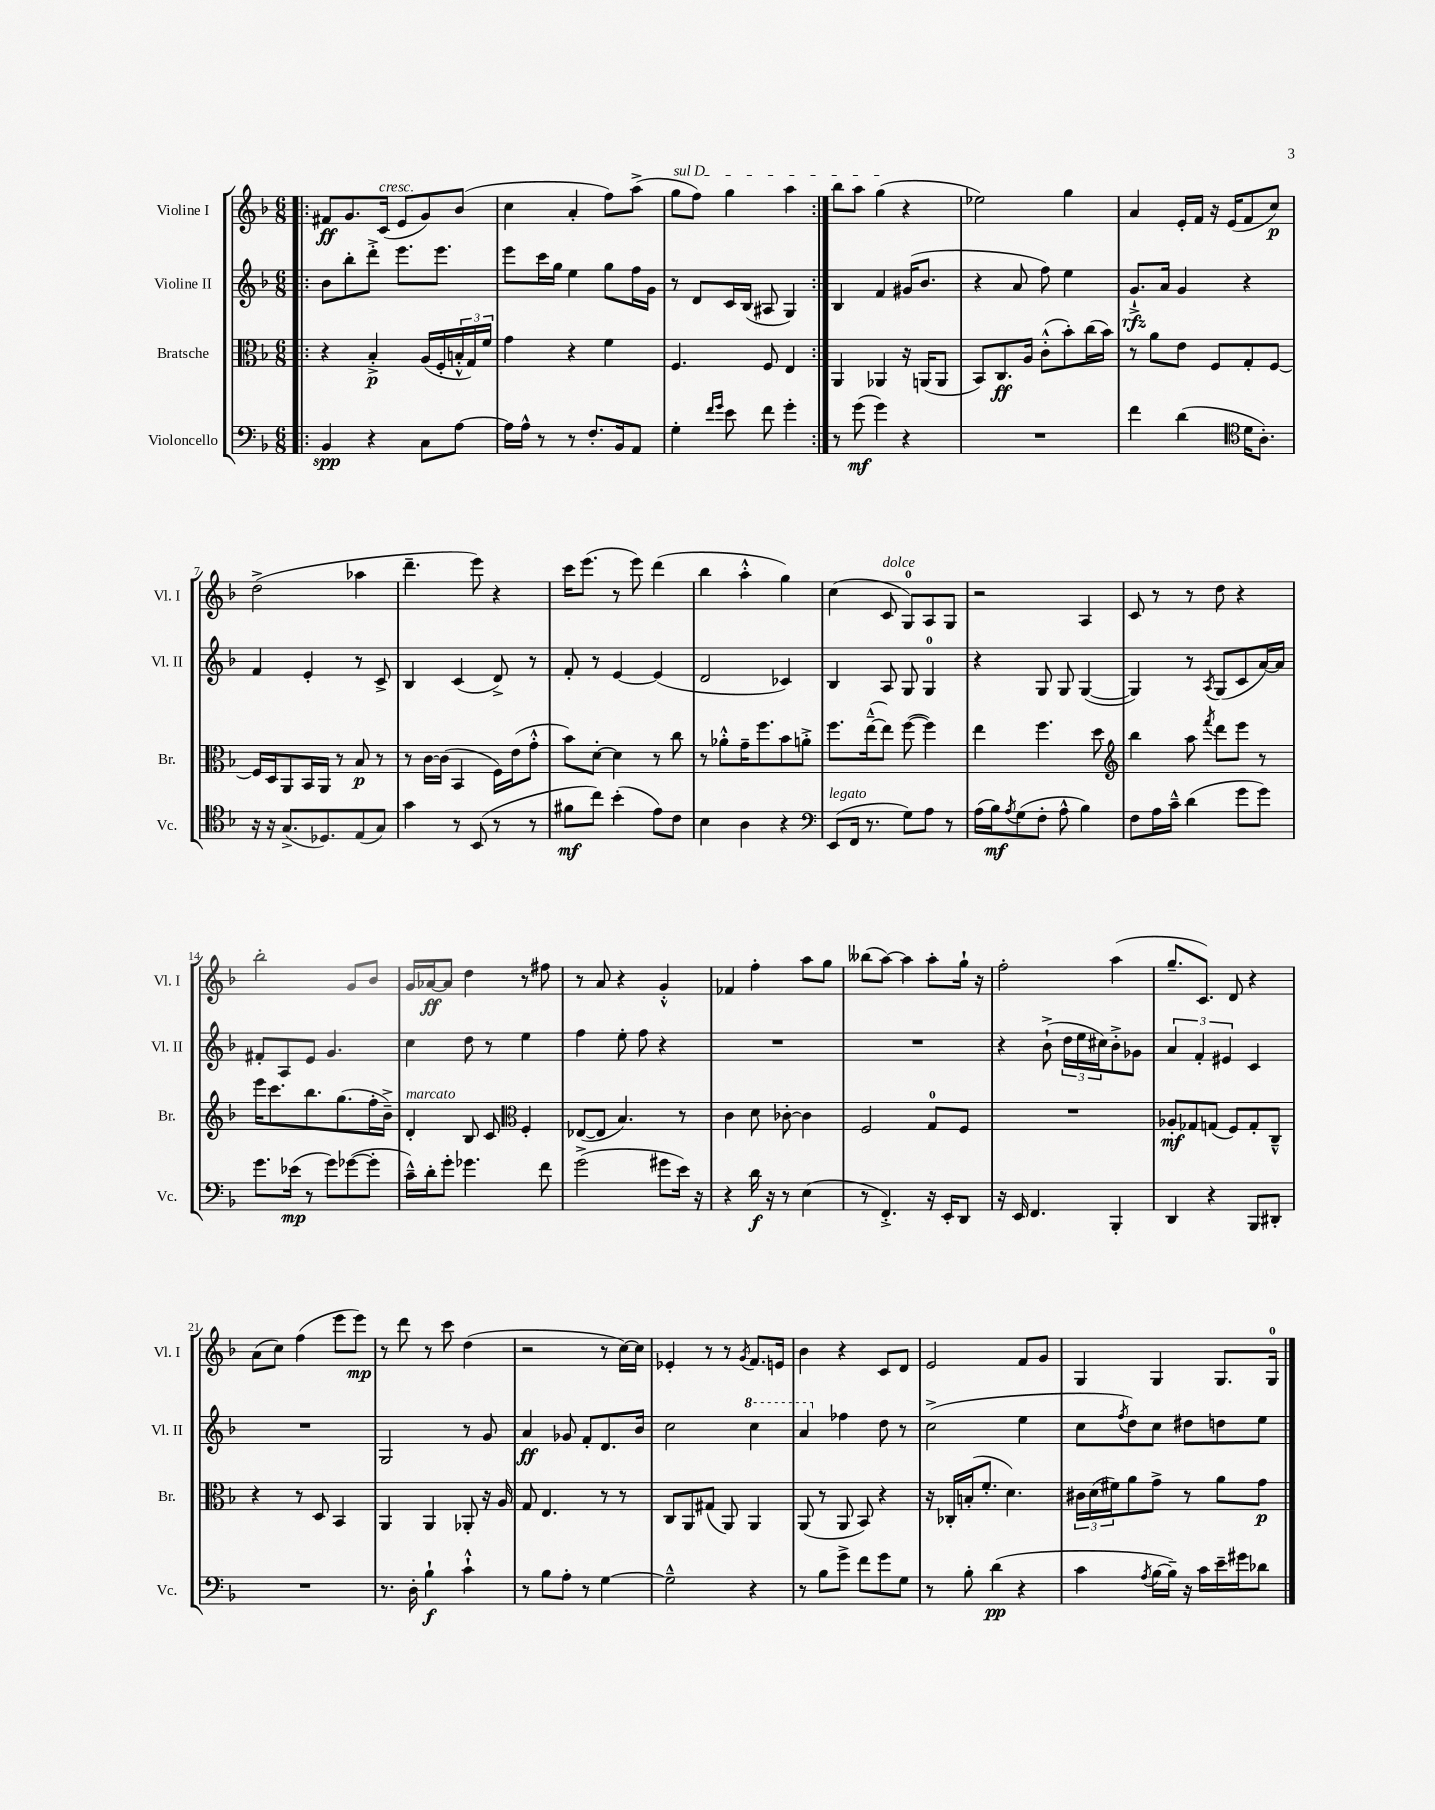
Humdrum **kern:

**kern	**dynam	**kern	**dynam	**kern	**dynam	**kern	**dynam
*part4	*part4	*part3	*part3	*part2	*part2	*part1	*part1
*staff4	*staff4	*staff3	*staff3	*staff2	*staff2	*staff1	*staff1
*I"Violoncello	*	*I"Bratsche	*	*I"Violine II	*	*I"Violine I	*
*I'Vc.	*	*I'Br.	*	*I'Vl. II	*	*I'Vl. I	*
*clefF4	*	*clefC3	*	*clefG2	*	*clefG2	*
*k[b-]	*	*k[b-]	*	*k[b-]	*	*k[b-]	*
*M6/8	*	*M6/8	*	*M6/8	*	*M6/8	*
=1!|:	=1!|:	=1!|:	=1!|:	=1!|:	=1!|:	=1!|:	=1!|:
4BB-/	spp	4r	.	8b-\L	.	8f#X/L	ff
.	.	.	.	8bb-'\	.	8.g/	.
4r	.	4B-'^/	p	8ddd'^\J	.	.	.
!	!	!	!	!	!	!LO:TX:a:i:t=cresc.	!
.	.	.	.	.	.	(16c/Jk	.
.	.	.	.	8.eee\L	.	8e/L	.
8C\L	.	(16A/LL	.	.	.	8g/)	.
.	.	16F'/	.	8.eee\J	.	.	.
[8A\J	.	24Bn'^^/	.	.	.	(8b-/J	.
.	.	24G/)	.	.	.	.	.
.	.	24f/JJ	.	.	.	.	.
=2	=2	=2	=2	=2	=2	=2	=2
16A\LL]	.	4g\	.	8eee\L	.	4cc\	.
16A^^\JJ	.	.	.	.	.	.	.
8r	.	.	.	16ccc\L	.	.	.
.	.	.	.	16gg\JJ	.	.	.
8r	.	4r	.	4ee\	.	4a'/	.
8.F'/L	.	.	.	.	.	.	.
.	.	4f\	.	8gg\L	.	8ff\L)	.
16BB-/k	.	.	.	.	.	.	.
8AA/J	.	.	.	16ff\L	.	(8aa^\J	.
.	.	.	.	16g\JJ	.	.	.
=3	=3	=3	=3	=3	=3	=3	=3
!	!	!	!	!	!	!LO:TX:a:i:t=sul D	!
4G'\	.	4.F/	.	8r	.	8gg\L	.
.	.	.	.	8d/L	.	8ff\J)	.
16qqf/LL	.	.	.	.	.	.	.
16qqg/JJ	.	.	.	.	.	.	.
8e\	.	.	.	16c/L	.	4gg\	.
.	.	.	.	(16B-/JJ	.	.	.
8f\	.	8F/	.	8A#X/	.	.	.
4g'\	.	4E/	.	4G/)	.	4aa\	.
=4:|!	=4:|!	=4:|!	=4:|!	=4:|!	=4:|!	=4:|!	=4:|!
8r	.	4AA/	.	4B-/	.	8bb-\L	.
(8g\	mf	.	.	.	.	8aa\J	.
4g\)	.	4AA-X/	.	4f/	.	(4gg\	.
4r	.	16r	.	(16g#X/KL	.	4r	.
.	.	(16AAn/KL	.	8.b-/J	.	.	.
.	.	8AA/J	.	.	.	.	.
=5	=5	=5	=5	=5	=5	=5	=5
2.r	.	8BB-/L)	.	4r	.	2ee-X\)	.
.	.	8.C/	ff	.	.	.	.
.	.	.	.	8a/	.	.	.
.	.	16A/Jk	.	.	.	.	.
.	.	(8c'^^\L	.	8ff\)	.	.	.
.	.	8b-'\)	.	4ee\	.	4gg\	.
.	.	(16cc\L	.	.	.	.	.
.	.	16b-\JJ)	.	.	.	.	.
=6	=6	=6	=6	=6	=6	=6	=6
4f\	.	8r	.	8.g`^/L	rfz	4a/	.
.	.	8a\L	.	.	.	.	.
.	.	.	.	16a/Jk	.	.	.
(4d\	.	8e\J	.	4g/	.	16e'/LL	.
.	.	.	.	.	.	16f/JJ	.
.	.	8F/L	.	.	.	16r	.
.	.	.	.	.	.	(16e/KL	.
*clefC4	*	*	*	*	*	*	*
16d\KL	.	8G'/	.	4r	.	8f/	.
8.A'\J)	.	.	.	.	.	.	.
.	.	[8F/J	.	.	.	8cc/J)	p
!!LO:LB:g=z
=7	=7	=7	=7	=7	=7	=7	=7
16r	.	16F/LL]	.	4f/	.	(2dd^\	.
16r	.	16D/J	.	.	.	.	.
(8.G^/L	.	8AA/	.	.	.	.	.
.	.	16BB-/L	.	4e'/	.	.	.
8.D-X/)	.	16AA/JJ	.	.	.	.	.
.	.	8r	.	.	.	.	.
(8E/	.	8B-/	p	8r	.	4aa-X\	.
8G/J)	.	8r	.	8c^/	.	.	.
=8	=8	=8	=8	=8	=8	=8	=8
4g\	.	8r	.	4B-/	.	4.ddd~\	.
.	.	[16c\LL	.	.	.	.	.
.	.	(16c\JJ]	.	.	.	.	.
8r	.	4BB-/	.	(4c/	.	.	.
(8BB-/	.	.	.	.	.	8eee\)	.
8r	.	16F\LL)	.	8d^/)	.	4r	.
.	.	(16e\J	.	.	.	.	.
8r	.	8g'^^\J	.	8r	.	.	.
=9	=9	=9	=9	=9	=9	=9	=9
8f#X\L	mf	8b-\L)	.	8f'/	.	16ccc\KL	.
.	.	.	.	.	.	(8.eee\J	.
8cc\J)	.	[8d'\J	.	8r	.	.	.
(4b-'\	.	4d\]	.	[4e/	.	8r	.
.	.	.	.	.	.	8eee\)	.
8e\L)	.	8r	.	(4e/]	.	(4ddd\	.
8c\J	.	8cc\	.	.	.	.	.
=10	=10	=10	=10	=10	=10	=10	=10
4B-\	.	8r	.	2d/	.	4bb-\	.
.	.	8a-X'^^\L	.	.	.	.	.
4A\	.	16g~\K	.	.	.	4aa'^^\	.
.	.	8.ff\	.	.	.	.	.
4r	.	8b-\	.	4c-X/)	.	4gg\)	.
.	.	8an'^\J	.	.	.	.	.
=11	=11	=11	=11	=11	=11	=11	=11
*clefF4	*	*	*	*	*	*	*
!LO:TX:a:i:t=legato	!	!	!	!	!	!	!
(8EE/L	.	8.ff\L	.	4B-/	.	(4cc\	.
16FF/Jk	.	.	.	.	.	.	.
8.r	.	([16ee~^^\k	.	.	.	.	.
!	!	!	!	!	!	!LO:TX:a:i:t=dolce	!
.	.	8ee\J])	.	8A/	.	8c/	.
8G\L)	.	([8ff\	.	8G/	.	8G/L)	.
8A\J	.	4ff\])	.	4G/	.	8A/	.
8r	.	.	.	.	.	8G/J	.
=12	=12	=12	=12	=12	=12	=12	=12
(16A\LL	.	4ee\	.	4r	.	2r	.
16B-\J)	mf	.	.	.	.	.	.
8qA/	.	.	.	.	.	.	.
(8G\	.	.	.	.	.	.	.
8F'\J	.	4.ff\	.	8G/	.	.	.
8A^^\	.	.	.	8G/	.	.	.
4B-\)	.	.	.	([4G/	.	4A/	.
.	.	8dd\	.	.	.	.	.
=13	=13	=13	=13	=13	=13	=13	=13
*	*	*clefG2	*	*	*	*	*
8F\L	.	4bb-\	.	4G/])	.	8c/	.
16A\L	.	.	.	.	.	8r	.
16c~^^\JJ	.	.	.	.	.	.	.
(4d\	.	8aa\	.	8r	.	8r	.
.	.	8qfff/	.	8qA/	.	.	.
.	.	8ddd\L	.	(8G/L	.	8dd\	.
8g\L	.	8eee\J	.	8c/	.	4r	.
8g\J)	.	8r	.	[16a/L)	.	.	.
.	.	.	.	16a/JJ]	.	.	.
!!LO:LB:g=z
=14	=14	=14	=14	=14	=14	=14	=14
8.g\L	.	16eee\KL	.	8f#X'/L	.	2bb-'\	.
.	.	8.ccc\	.	.	.	.	.
.	.	.	.	8A/	.	.	.
(16e-X\Jk	mp	.	.	.	.	.	.
8r	.	8.bb-\	.	8e/J	.	.	.
8g\L)	.	.	.	4.g/	.	.	.
.	.	(8.gg\	.	.	.	.	.
([8g-X\	.	.	.	.	.	8g/L	.
8g-'\J]	.	16ff'\L	.	.	.	8b-/J	.
.	.	16b-~^\JJ)	.	.	.	.	.
=15	=15	=15	=15	=15	=15	=15	=15
!	!	!LO:TX:a:i:t=marcato	!	!	!	!	!
16c~^^\LL)	.	4d'/	.	4cc\	.	16g/LL	.
16d'\J	.	.	.	.	.	[16a-X/J	ff
8g'\J	.	.	.	.	.	8a-/J]	.
4.g-X\	.	8B-/	.	8dd\	.	4dd\	.
.	.	8c/	.	8r	.	.	.
*	*	*clefC3	*	*	*	*	*
.	.	4F'/	.	4ee\	.	8r	.
8f\	.	.	.	.	.	8ff#X\	.
=16	=16	=16	=16	=16	=16	=16	=16
(2g^\	.	([8E-X/L	.	4ff\	.	8r	.
.	.	8E-/J]	.	.	.	8a/	.
.	.	4.B-/)	.	8ee'\	.	4r	.
.	.	.	.	8ff\	.	.	.
8g#X\L	.	.	.	4r	.	4g'^^/	.
16e\Jk)	.	8r	.	.	.	.	.
16r	.	.	.	.	.	.	.
=17	=17	=17	=17	=17	=17	=17	=17
4r	.	4c\	.	2.r	.	4f-X/	.
16d\	f	8d\	.	.	.	4ff'\	.
16r	.	.	.	.	.	.	.
8r	.	[8c-X'\	.	.	.	.	.
(4E\	.	4c-\]	.	.	.	8aa\L	.
.	.	.	.	.	.	8gg\J	.
=18	=18	=18	=18	=18	=18	=18	=18
8r	.	2F/	.	2.r	.	(8bb--X\L	.
4.FF'^/)	.	.	.	.	.	[8aa\J)	.
.	.	.	.	.	.	4aa\]	.
16r	.	8G/L	.	.	.	8aa'\L	.
16EE'/KL	.	.	.	.	.	.	.
8DD/J	.	8F/J	.	.	.	16gg`\Jk	.
.	.	.	.	.	.	16r	.
=19	=19	=19	=19	=19	=19	=19	=19
16r	.	2.r	.	4r	.	2ff'\	.
16EE/	.	.	.	.	.	.	.
4.FF/	.	.	.	.	.	.	.
.	.	.	.	(8b-`^\	.	.	.
.	.	.	.	24dd\LL	.	.	.
.	.	.	.	24ee\	.	.	.
.	.	.	.	24cc#X\J)	.	.	.
4BBB-'/	.	.	.	8b-'^\	.	(4aa\	.
.	.	.	.	8g-X\J	.	.	.
=20	=20	=20	=20	=20	=20	=20	=20
4DD/	.	8A-X'/L	mf	6a/	.	8.gg~/L	.
.	.	8G-X/	.	.	.	.	.
.	.	.	.	6f'/	.	.	.
.	.	.	.	.	.	8.c/J)	.
4r	.	(8Gn/J	.	.	.	.	.
.	.	.	.	6e#X/	.	.	.
.	.	8F/L)	.	.	.	8d/	.
8BBB-/L	.	8G'/	.	4c/	.	4r	.
8DD#X'/J	.	8C~^^/J	.	.	.	.	.
!!LO:LB:g=z
=21	=21	=21	=21	=21	=21	=21	=21
2.r	.	4r	.	2.r	.	(8a\L	.
.	.	.	.	.	.	8cc\J)	.
.	.	8r	.	.	.	(4ff\	.
.	.	8D/	.	.	.	.	.
.	.	4BB-/	.	.	.	8eee\L	.
.	.	.	.	.	.	8eee\J)	mp
=22	=22	=22	=22	=22	=22	=22	=22
8.r	.	4AA/	.	2G/	.	8r	.
.	.	.	.	.	.	8ddd\	.
16D'\	.	.	.	.	.	.	.
4B-`\	f	4AA/	.	.	.	8r	.
.	.	.	.	.	.	8ccc\	.
4c`^^\	.	8AA-X'/	.	8r	.	(4dd\	.
.	.	16r	.	8g/	.	.	.
.	.	16A/	.	.	.	.	.
=23	=23	=23	=23	=23	=23	=23	=23
8r	.	8G/	.	4a/	ff	2r	.
8B-\L	.	4.E/	.	.	.	.	.
8A'\J	.	.	.	8g-X/	.	.	.
8r	.	.	.	8f'/L	.	.	.
[4G\	.	8r	.	8.d/	.	8r	.
.	.	8r	.	.	.	[16cc\LL)	.
.	.	.	.	16b-/Jk	.	16cc\JJ]	.
=24	=24	=24	=24	=24	=24	=24	=24
2G~^^\]	.	8C/L	.	2cc\	.	4e-X'/	.
.	.	8AA/	.	.	.	.	.
.	.	(8G#X/J	.	.	.	8r	.
.	.	8AA/)	.	.	.	8r	.
.	.	.	.	.	.	8qg/	.
*	*	*	*	*8va	*	*	*
4r	.	4AA/	.	4ccc\	.	8.f/L	.
.	.	.	.	.	.	16en/Jk	.
=25	=25	=25	=25	=25	=25	=25	=25
8r	.	(8AA/	.	4aa/	.	4b-\	.
8B-\L	.	8r	.	.	.	.	.
*	*	*	*	*X8va	*	*	*
8g^\J	.	8AA/	.	4ff-X\	.	4r	.
8f\L	.	8BB-/)	.	.	.	.	.
8g\	.	4r	.	8dd\	.	8c/L	.
8G\J	.	.	.	8r	.	8d/J	.
=26	=26	=26	=26	=26	=26	=26	=26
8r	.	16r	.	(2cc^\	.	2e/	.
.	.	16C-X'/LL	.	.	.	.	.
8B-'\	.	(16Bn'/J	.	.	.	.	.
.	.	8.f'/J	.	.	.	.	.
(4d\	pp	.	.	.	.	.	.
.	.	4.d\)	.	.	.	.	.
4r	.	.	.	4ee\	.	8f/L	.
.	.	.	.	.	.	8g/J	.
=27	=27	=27	=27	=27	=27	=27	=27
4c\	.	24c#X\LL	.	8cc\L	.	4G/	.
.	.	(24d\	.	.	.	.	.
.	.	24f#X\J)	.	.	.	.	.
.	.	.	.	8qff/	.	.	.
.	.	8a\	.	8dd\)	.	.	.
8qA/	.	.	.	.	.	.	.
[16B-\LL	.	8g^\J	.	8cc\J	.	4G/	.
16B-~\JJ])	.	.	.	.	.	.	.
16r	.	8r	.	8dd#X\L	.	.	.
16c\LL	.	.	.	.	.	.	.
16e~\	.	8a\L	.	8ddn\	.	8.G/L	.
16g#X\J	.	.	.	.	.	.	.
8d-X\J	.	8g\J	p	8ee\J	.	.	.
.	.	.	.	.	.	16G/Jk	.
==	==	==	==	==	==	==	==
*-	*-	*-	*-	*-	*-	*-	*-
